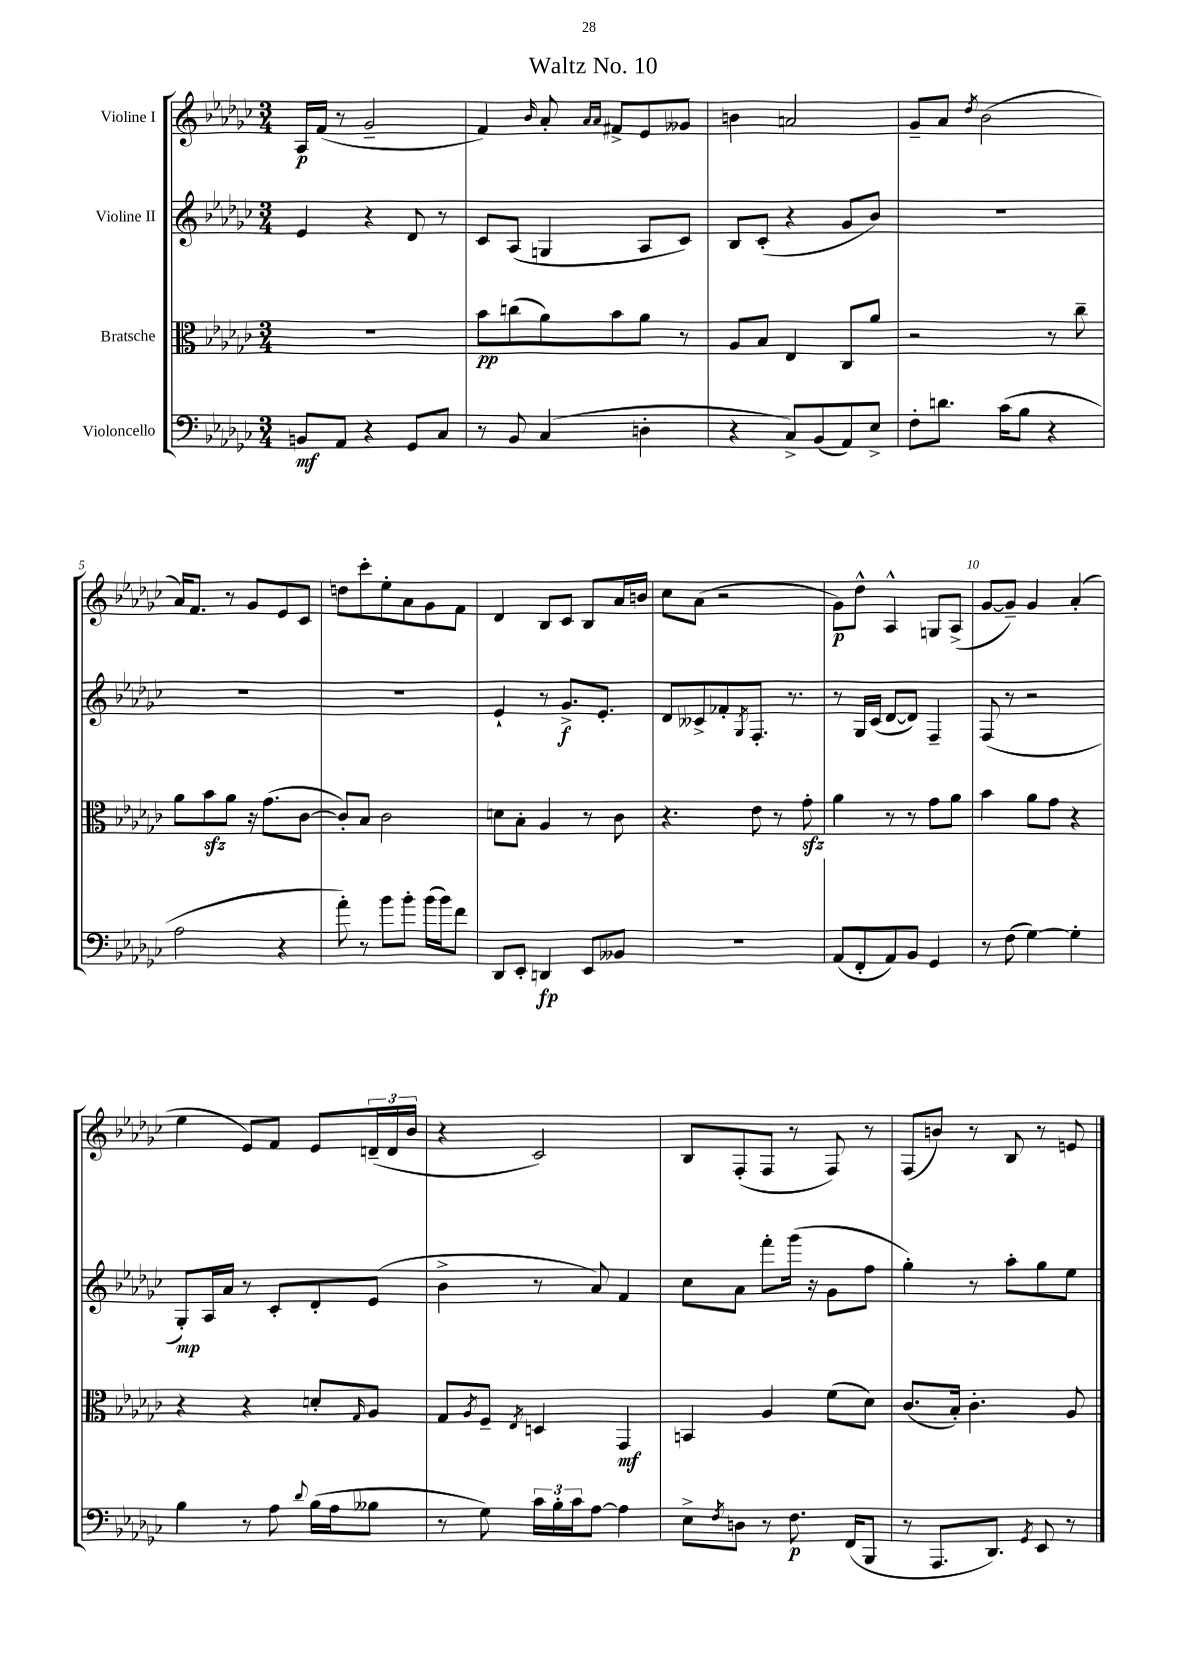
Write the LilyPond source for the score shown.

\header { title = "Waltz No. 10" }
<<
\new StaffGroup <<
\new Staff = "s0" \with { instrumentName = "Violine I" } {
    \clef treble \key ges \major \numericTimeSignature \time 3/4
    aes16\p f'16( r8 ges'2-- |
    f'4) \grace { bes'16 } aes'8-. \grace { aes'16 aes'16 } fis'8-> ees'8 geses'8 |
    b'4 a'2 |
    ges'8-- aes'8 \acciaccatura { des''8 } bes'2( |
    aes'16) f'8. r8 ges'8 ees'8 ces'8 |
    d''8 ces'''8-. ees''8-. aes'8 ges'8 f'8 |
    des'4 bes8 ces'8 bes8 aes'16 b'16 |
    ces''8 aes'8( r2 |
    ges'8\p) des''8-^ aes4-^ g8 aes8->( |
    ges'8~ ges'8--) ges'4 aes'4-.( |
    ees''4 ees'8) f'8 ees'8 \tuplet 3/2 { d'16--( d'16 bes'16 } |
    r4 ces'2) |
    bes8 f8-.( f8 r8 f8) r8 |
    f8( b'8) r8 bes8 r8 e'8 \bar "|." |
}
\new Staff = "s1" \with { instrumentName = "Violine II" } {
    \clef treble \key ges \major \numericTimeSignature \time 3/4
    ees'4 r4 des'8 r8 |
    ces'8 aes8( g4 aes8 ces'8) |
    bes8 ces'8-.( r4 ges'8 bes'8) |
    R2. |
    R2. |
    R2. |
    ees'4-! r8 ges'8.->\f ees'8.-. |
    des'8 ceses'8-> fes'8-. \acciaccatura { ges8 } f8.-. r8. |
    r8 ges16 ces'16( des'8~ des'8) f4-- |
    f8( r8 r2 |
    ges8-.\mp) aes16 aes'16 r8 ces'8-. des'8-. ees'8( |
    bes'4-> r8 aes'8) f'4 |
    ces''8 aes'8 f'''8-. ges'''16( r16 ges'8 f''8 |
    ges''4-.) r8 aes''8-. ges''8 ees''8 \bar "|." |
}
\new Staff = "s2" \with { instrumentName = "Bratsche" } {
    \clef alto \key ges \major \numericTimeSignature \time 3/4
    R2. |
    bes'8\pp c''8( aes'8) bes'8 aes'8 r8 |
    aes8 bes8 ees4 ces8 aes'8 |
    r2 r8 ces''8-- |
    aes'8 bes'8\sfz aes'8 r16 ges'8.( ces'8~ |
    ces'8-.) bes8 ces'2 |
    d'8 bes8-. aes4 r8 ces'8 |
    r4. ees'8 r8 ges'8-.\sfz |
    aes'4 r8 r8 ges'8 aes'8 |
    bes'4 aes'8 ges'8 r4 |
    r4 r4 d'8-. \grace { ges16 } aes8 |
    ges8 \acciaccatura { aes8 } f8-- \acciaccatura { ees8 } d4 ges,4\mf |
    b,4 aes4 f'8( des'8) |
    ces'8.( bes16-.) ces'4.-. aes8 \bar "|." |
}
\new Staff = "s3" \with { instrumentName = "Violoncello" } {
    \clef bass \key ges \major \numericTimeSignature \time 3/4
    b,8\mf aes,8 r4 ges,8 ces8 |
    r8 bes,8 ces4( d4-. |
    r4 ces8->) bes,8( aes,8) ees8-> |
    f8-. d'8. ces'16( bes8 r4 |
    aes2 r4 |
    aes'8-.) r8 bes'8 bes'8-. bes'16( bes'16) f'8 |
    des,8 ees,8-. d,4\fp ees,8 beses,8 |
    R2. |
    aes,8( f,8-. aes,8) bes,8 ges,4 |
    r8 f8( ges4~) ges4-. |
    bes4 r8 aes8 \appoggiatura { des'8 } bes16( aes16 beses8 |
    r8 ges8) \tuplet 3/2 { ces'16 bes16-. ces'16 } aes8~ aes4 |
    ees8-> \acciaccatura { f8 } d8 r8 f8.\p f,16( bes,,8 |
    r8 aes,,8. des,8.) \acciaccatura { ges,8 } ees,8 r8 \bar "|." |
}
>>
>>
\layout { \context { \Score \override BarNumber.break-visibility = ##(#f #t #t) barNumberVisibility = #(every-nth-bar-number-visible 5) } }
